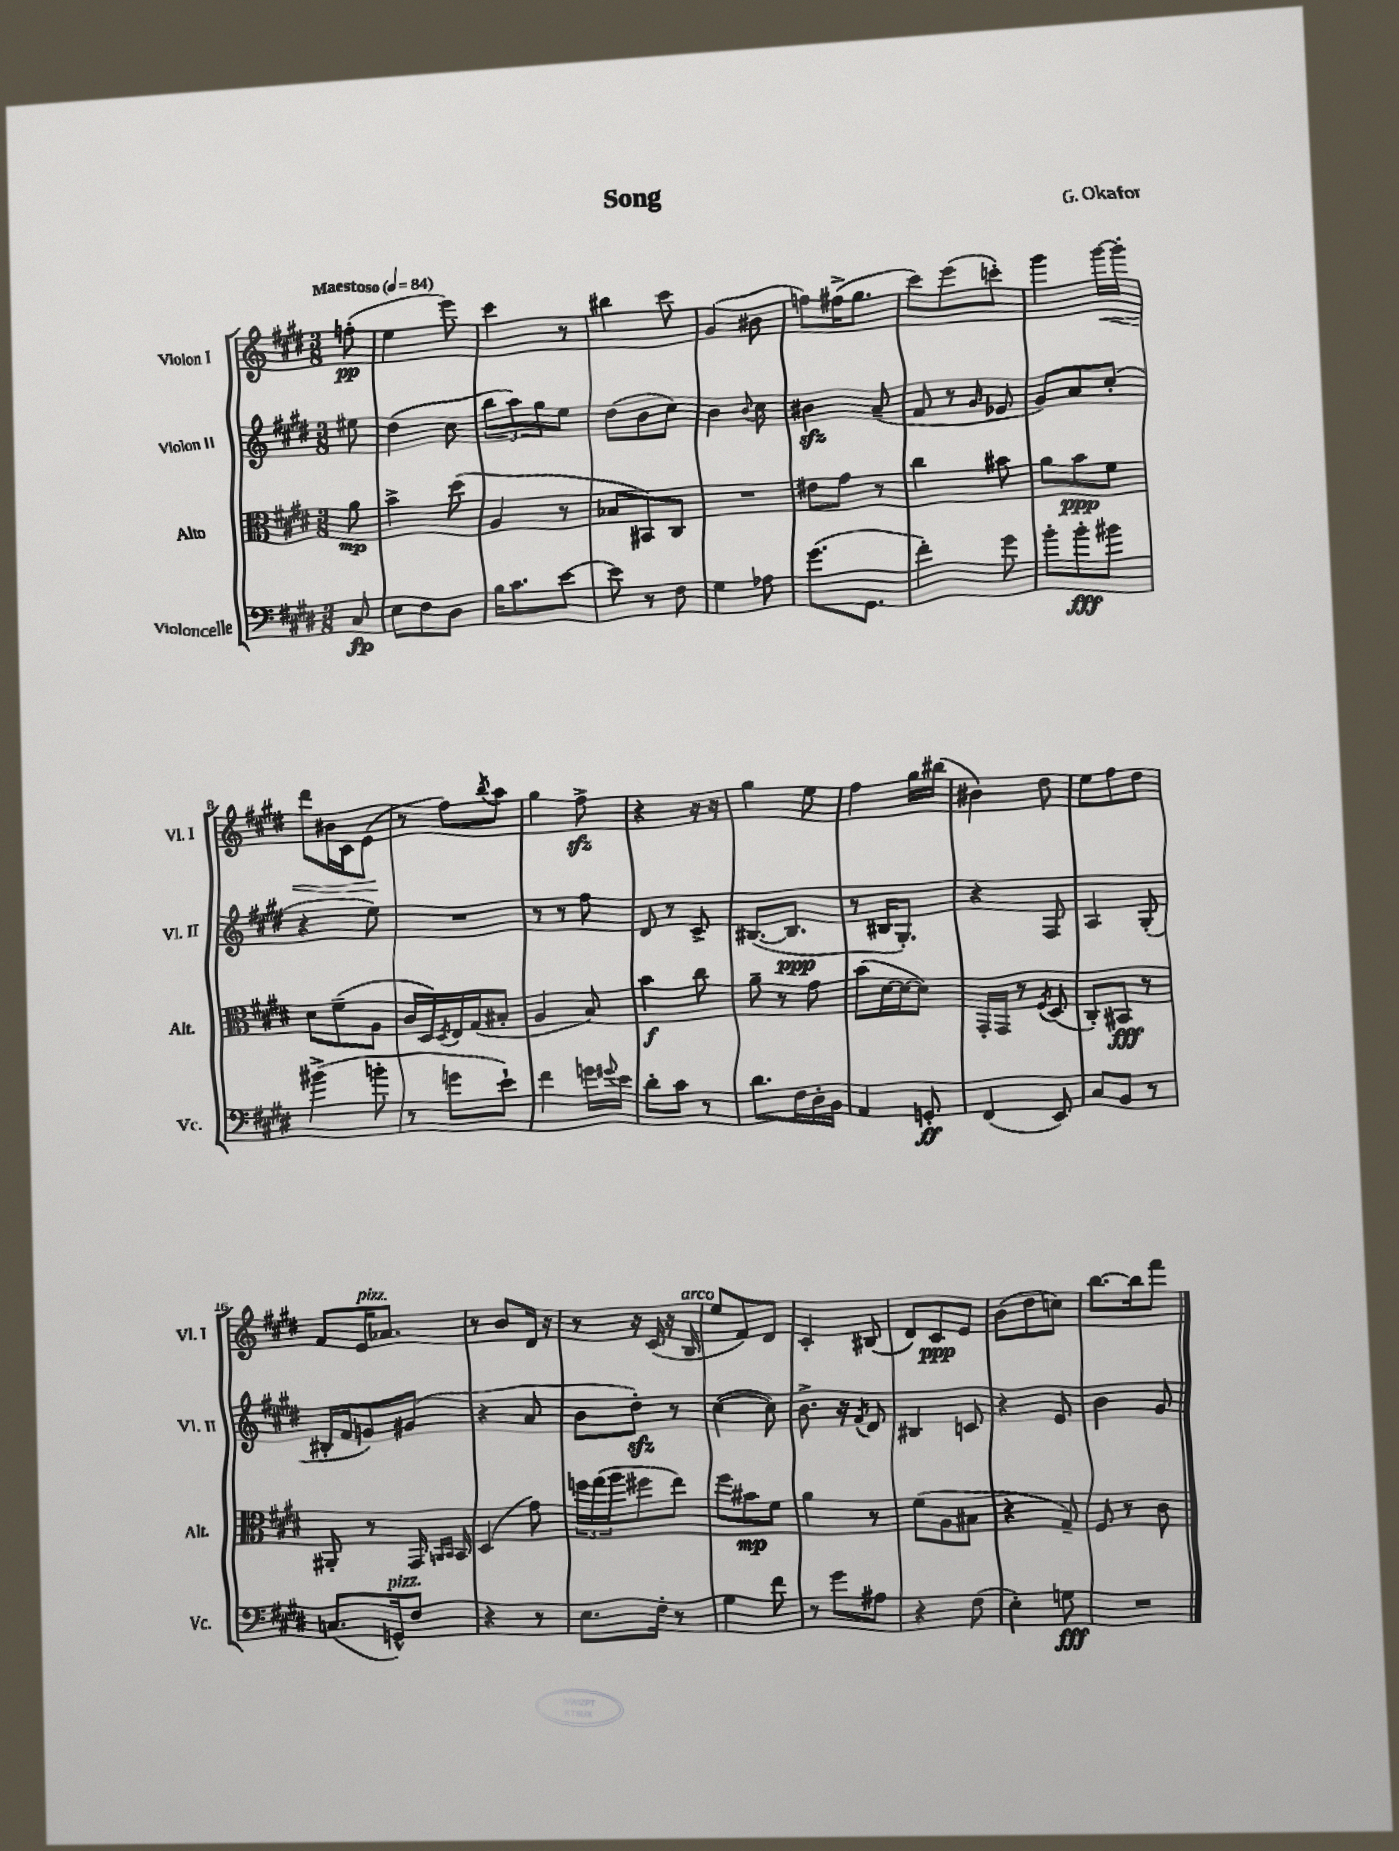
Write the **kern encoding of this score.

**kern	**kern	**kern	**kern
*staff4	*staff3	*staff2	*staff1
*clefF4	*clefC3	*clefG2	*clefG2
*k[f#c#g#d#]	*k[f#c#g#d#]	*k[f#c#g#d#]	*k[f#c#g#d#]
*M3/8	*M3/8	*M3/8	*M3/8
*MM84	*MM84	*MM84	*MM84
8C#	8a	8ee#	(8ff'
=	=	=	=
8E	4b^	(4dd#	4ee
8F#	.	.	.
8D#	(8dd#	8cc#	8eee)
=	=	=	=
16B	4A	12bb	4ccc#
8.c#	.	.	.
.	.	12aa)	.
.	.	12gg#	.
[8e	8r	8ee	8r
=	=	=	=
8e]	8B-	(8dd#	4bb#
8r	8BB#)	8b	.
8F#	8C#	8cc#)	8ccc#
=	=	=	=
4G#	4.r	4b	(4g#
.	.	8qqb	.
8A-	.	8cc#	8b#
=	=	=	=
(8.g#	8e#	4b#	8ff)
.	8g#	.	(16ff#^
8.GG#	.	.	8.gg#
.	8r	(8a~	.
=	=	=	=
4f#')	4cc#	8f#	8ccc#)
.	.	8r	(8eee
.	.	16qqg#	.
8g#	8b#	8e-	8ccc')
=	=	=	=
8b'	8a	8g#)	4ggg#
8b'	8b	8a	.
8b#	8f#	(8cc#'	[16ggg#
.	.	.	16ggg#']
=	=	=	=
(4b#^	8d#	4r	8ddd#
.	(8f#~	.	16b#
.	.	.	16c#
8b'	8A	8ee)	(8e
=	=	=	=
8r	16c#	4.r	8r
.	16D#)	.	.
.	8qD#	.	.
8g	16E	.	8ff#)
.	(16G#	.	.
.	.	.	8qbb
8e`)	8B#'	.	8aa
=	=	=	=
4f#	4A	8r	4gg#
.	.	8r	.
16g	8B)	8ff#	8ff#^
8qqg#	.	.	.
16e	.	.	.
=	=	=	=
8d#'	4b	8d#	4r
8c#	.	8r	.
8r	8cc#	8c#^	16r
.	.	.	16r
=	=	=	=
8.d#	8a~	([8.B#	4gg#
.	8r	.	.
16F#	.	8.B#]	.
16D#'	8g#	.	8ee
16BB	.	.	.
=	=	=	=
4AA	(8b	8r	4ff#
.	[16d#	16B#	.
.	16d#_	8.G#')	.
8GG'	8d#])	.	16gg#
.	.	.	(16bb#
=	=	=	=
(4FF#	16GG#'	4r	4b#)
.	16GG#	.	.
.	8r	.	.
.	8qF#	.	.
8EE)	(8D#	8F#	8dd#
=	=	=	=
8C#	8C#')	4A	8ee
8BB	8BB#	.	8ff#
8r	8r	(8G#'	8dd#
=	=	=	=
(8.C	8AA#'	16B#'	8f#
.	.	16f#	.
.	8r	8g)	16e
16GG^^)	.	.	8.a-
8F#	16GG#	(8g#	.
.	16qqAA	.	.
.	16qqBB	.	.
.	16BB	.	.
=	=	=	=
4r	(4D#	4r	8r
.	.	.	8b
8r	8g#)	8a	16d#
.	.	.	16r
=	=	=	=
8.E	24ff	8b	8r
.	(24gg#	.	.
.	24aa	.	.
.	8ff#	8dd#')	16r
16F#'	.	.	(16c#
8r	8ee)	8r	16r
.	.	.	16B
=	=	=	=
4G#	8ff#	([4cc#	8ee
.	8b#	.	8f#)
8f#	8f#	8cc#])	8d#
=	=	=	=
8r	4a	8.b^	4c#'
8g#	.	.	.
.	.	16r	.
.	.	8qf#	.
8A#	8r	8d#	(8B#
=	=	=	=
4r	(8f#	4B#	8d#)
.	8A	.	8c#
(8F#	8B#	8c	8e
=	=	=	=
4E')	4r	4r	(8b
.	.	.	8dd#
8G	8G#~)	8e	8cc)
=	=	=	=
4.r	8F#	4b	[8.bb
.	8r	.	.
.	.	.	16bb]
.	8c#	8g#	8fff#
==	==	==	==
*-	*-	*-	*-
